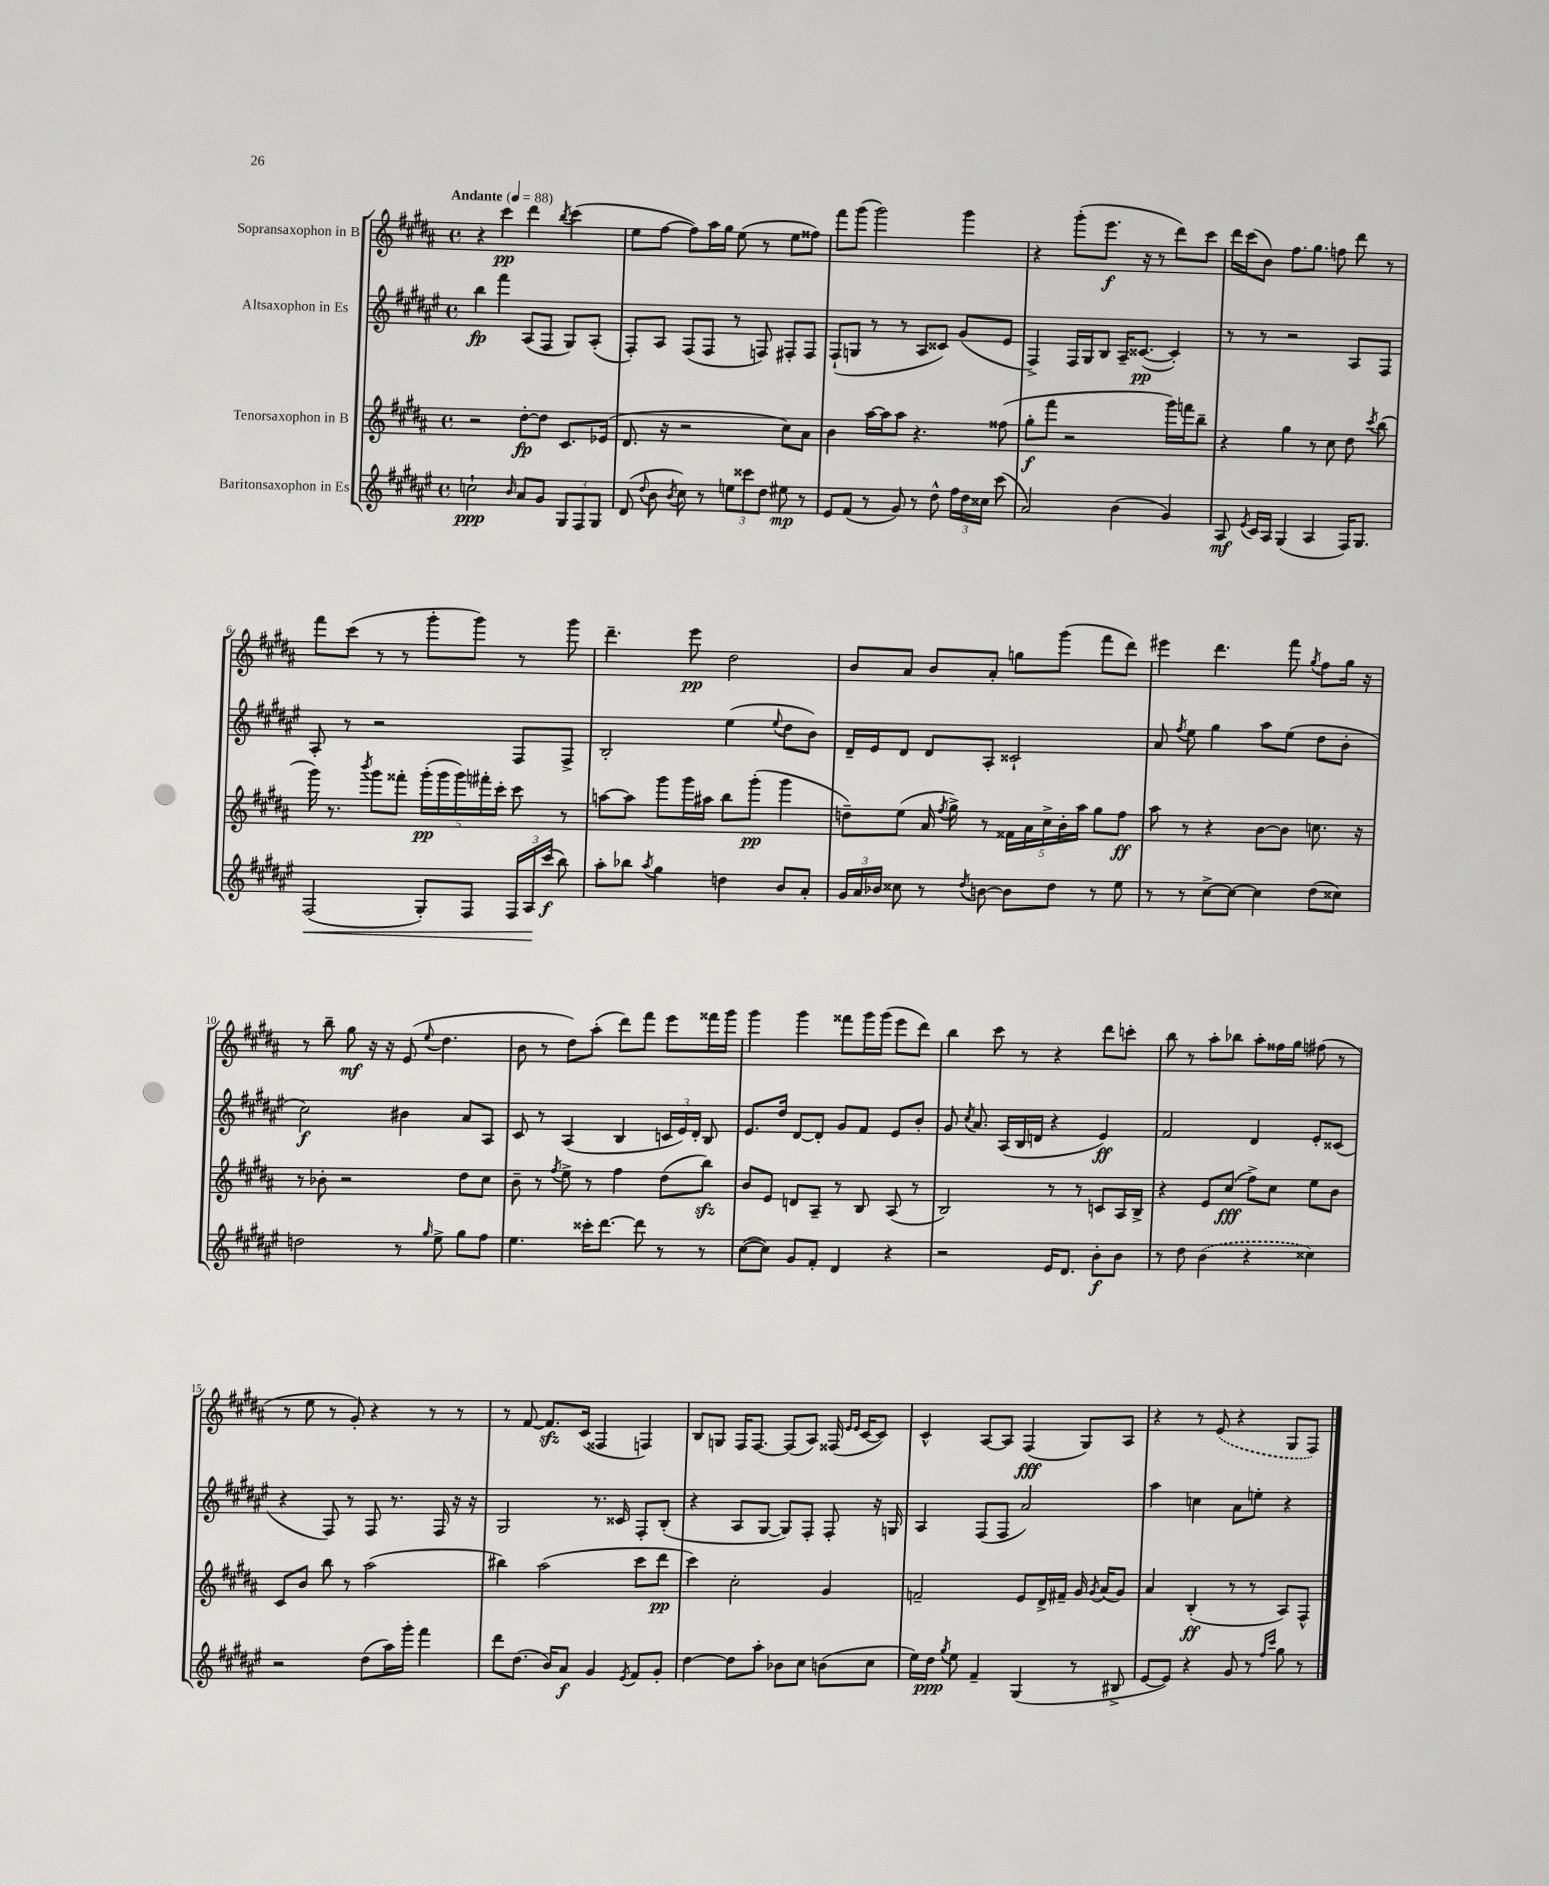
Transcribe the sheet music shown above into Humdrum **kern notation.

**kern	**kern	**kern	**kern
*staff4	*staff3	*staff2	*staff1
*clefG2	*clefG2	*clefG2	*clefG2
*k[f#c#g#d#a#e#]	*k[f#c#g#d#a#]	*k[f#c#g#d#a#e#]	*k[f#c#g#d#a#]
*M4/4	*M4/4	*M4/4	*M4/4
*met(c)	*met(c)	*met(c)	*met(c)
*MM88	*MM88	*MM88	*MM88
2cc`	2r	4bb	4r
.	.	4fff#	4ccc#
16qqb	.	.	.
8a#	[8dd#'	(8A#	4ddd#
8g#	8dd#]	8F#	.
.	.	.	8qbb
12G#	8.c#	8G#)	(4ccc#
12F#	.	.	.
.	.	(8A#'	.
12G#	.	.	.
.	(16e-	.	.
=	=	=	=
(8d#	8.d#	8F#')	8ee
8qqdd#	.	.	.
8b	.	8A#	[8ff#
.	16r	.	.
8qb	.	.	.
8cc#)	2r	(8F#	8ff#])
8r	.	8F#	16aa#
.	.	.	16gg#
12ee	.	8r	(8ee
12ccc##	.	.	.
.	.	8F)	8r
12dd#	.	.	.
8ee#	8cc#)	8F#'	8ee
8r	8a#	8F#	8ff##)
=	=	=	=
8e#	4b	(8F#`	8fff#
(8f#	.	8G	(8ggg#
8r	[16aa#	8r	2ggg#)
.	16aa#]	.	.
8g#)	8aa#	8r	.
8r	4.r	8A#	.
8dd#^^	.	8c##)	.
24ff#	.	(8g#	4ggg#
24dd#	.	.	.
24cc##	.	.	.
(8ccc#	(8ff##	8e#	.
=	=	=	=
2a#)	8gg#'	4F#^)	4r
.	8fff#	.	.
.	2r	16F#	(8ggg#'
.	.	16G#	.
.	.	8B	8.eee
(4b	.	16A#~	.
.	.	([8.c##	16r
.	.	.	8r
4g#)	16ggg#)	4c##'])	8ddd#)
.	16fff	.	.
.	8bb~	.	8ccc#
=	=	=	=
8A#	4r	8r	16ddd#
.	.	.	(16ccc#
8qe#	.	.	.
16c#	.	8r	8b)
16A#	.	.	.
(4G#	4gg#	2r	8.ff#
.	.	.	8.gg#
4A#	8r	.	.
.	8cc#	.	8ff
16F#)	8dd#	8A#	8ddd#
8.G#	.	.	.
.	8qccc#	.	.
.	(8bb	8F#	8r
=	=	=	=
(2F#	16ggg#)	8A#'	8fff#
.	8.r	.	.
.	.	8r	(8ccc#
.	8qbbb	.	.
.	8ggg#	2r	8r
.	8fff##'	.	8r
8G#')	(20ggg#'	.	8ggg#'
.	20ggg#	.	.
.	20ggg#)	.	.
8F#	.	.	8ggg#)
.	20fff#'	.	.
.	20ccc#'	.	.
24F#	8ccc#	8F#	8r
24A#	.	.	.
(24ccc#	.	.	.
8bb)	8r	8F#^	8ggg#
=	=	=	=
8aa#'	[8aa	2B'	4.ddd#~
8bb-	8aa]	.	.
8qaa#	.	.	.
4gg#	8ggg#	.	.
.	16ggg#	.	8eee
.	16aa#	.	.
4dd	8bb	(4ee#	2dd#
.	(8ggg#'	.	.
.	.	8qqee#	.
8b	4ggg#	8dd#	.
8a#'	.	8b)	.
=	=	=	=
24g#	8dd~)	16d#~	8b
24a#	.	.	.
.	.	16e#	.
24b-	.	.	.
8cc##	(8ee	8d#	8a#
8r	16a#	8d#	8b
.	8qff#	.	.
.	16gg#^)	.	.
8qdd#	.	.	.
[8b	8r	8A#'	8a#'
8b]	20f##	2c##`	8gg
.	20a#	.	.
.	20cc#^	.	.
8dd#	.	.	(8ggg#
.	20b'	.	.
.	20aa#	.	.
8r	8gg#	.	8fff#
8ee#	8ff#	.	8ddd#)
=	=	=	=
8r	8aa#	8a#	4eee#
.	.	8qff#	.
8r	8r	8ee#	.
[8cc#^	4r	4gg#	4.ddd#
8cc#_	.	.	.
4cc#]	[8b	8aa#	.
.	8b]	(8ee#	8fff#
.	.	.	8qgg#
(8dd#	8.cc	8dd#	8ff#
8cc##)	.	8b'	16gg#
.	16r	.	16r
=	=	=	=
2dd	8r	2cc#)	8r
.	8b-'	.	8bb~
.	2r	.	8gg#
.	.	.	16r
.	.	.	16r
8r	.	4b#	(8e
16qqgg#	.	.	8qqee
8ee#^	.	.	4.dd#
8gg#	8dd#	8a#	.
8ff#	8cc#	8A#	.
=	=	=	=
4.ee#	8b~	8c#	8b
.	8r	8r	8r
.	8qff#	.	.
.	8ee^	(4A#	8dd#)
16ccc##'	8r	.	(8aa#'
[8.ddd#	.	.	.
.	4ff#	4B	8ddd#)
8ddd#]	.	.	8fff#
8r	(8dd#	24c	8eee
.	.	24e#)	.
.	.	24d#'	.
8r	8bb)	8B	16fff##
.	.	.	16ggg#
=	=	=	=
([8cc#	8b	8.e#	4ggg#
8cc#])	8e	.	.
.	.	16dd#	.
8g#	8d	[8d#	4ggg#
8f#'	8A#~	8d#']	.
4d#	8r	8g#	8fff##
.	8B	8f#	16ggg#
.	.	.	(16ggg#
4r	(8A#	8e#	8eee
.	8r	8b'	8ddd#)
=	=	=	=
2r	2B)	8g#	4bb
.	.	8qcc#	.
.	.	8.a#	.
.	.	.	8ccc#
.	.	(16A#	.
.	.	16B	8r
.	.	16d	.
16e#	8r	4r	4r
8.d#	.	.	.
.	8r	.	.
8b'	8c	4e#)	8ddd#
8b	16A#	.	8ccc'
.	16B^	.	.
=	=	=	=
8r	4r	2f#	8bb
8dd#	.	.	8r
(4b	8e	.	8aa#'
.	(8cc#	.	8bb-
4r	8ff#^)	4d#	8aa#'
.	8cc#	.	16ff##
.	.	.	16gg#
4cc##)	8ee	8e#'	(8ff#
.	8b	(8c##	8r
=	=	=	=
2r	8c#	4r	8r
.	8b	.	8ee
.	8bb	8F#)	8r
.	8r	8r	8g#')
(8dd#	(2aa#	8F#	4r
16aa#)	.	8.r	.
16ggg#'	.	.	.
4fff#	.	.	8r
.	.	16F#	.
.	.	16r	8r
.	.	16r	.
=	=	=	=
8ddd#	4bb#)	2G#	8r
(8.dd#	.	.	[8f#
.	(2aa#	.	8.f#]
16b)	.	.	.
8a#	.	.	.
.	.	.	(16c#
4g#	.	8.r	4F##
.	.	16c##	.
8qe#	.	.	.
8f#	8ccc#	8F#'	4F)
8g#'	8ddd#	(8B'	.
=	=	=	=
[4dd#	4ccc#)	4r	8B
.	.	.	8G
8dd#]	2cc#'	8A#	16F#
.	.	.	[8.F#
8aa#'	.	[8G#	.
8b-	.	8G#])	(8F#]
8cc#	.	8F#'	8A#)
(8b	4g#	8F#'	(16F##
.	.	.	16qqe
.	.	.	16qqe
.	.	.	[16c#
8cc#	.	16r	8c#])
.	.	16G	.
=	=	=	=
16ee#)	2f~	4A#	4c#^^
16dd#	.	.	.
8qgg#	.	.	.
8ee#	.	.	.
4f#~	.	(8F#	[8A#
.	.	8F#	8A#]
(4G#	8e	2a#)	(4F#
.	16d#^	.	.
.	16f#~	.	.
8r	16g#	.	8G#)
.	8qg#	.	.
.	(16a#	.	.
8B#^	8g#)	.	8A#
=	=	=	=
[8e#	4a#	4aa#	4r
8e#])	.	.	.
4r	(4B'	4cc	8r
.	.	.	(8e
8g#	8r	8a#	4r
8r	8r	8ee'	.
16qqff#	.	.	.
16qqccc#	.	.	.
8gg#	8A#)	4r	8G#
8r	8F#^^	.	8F#)
==	==	==	==
*-	*-	*-	*-
